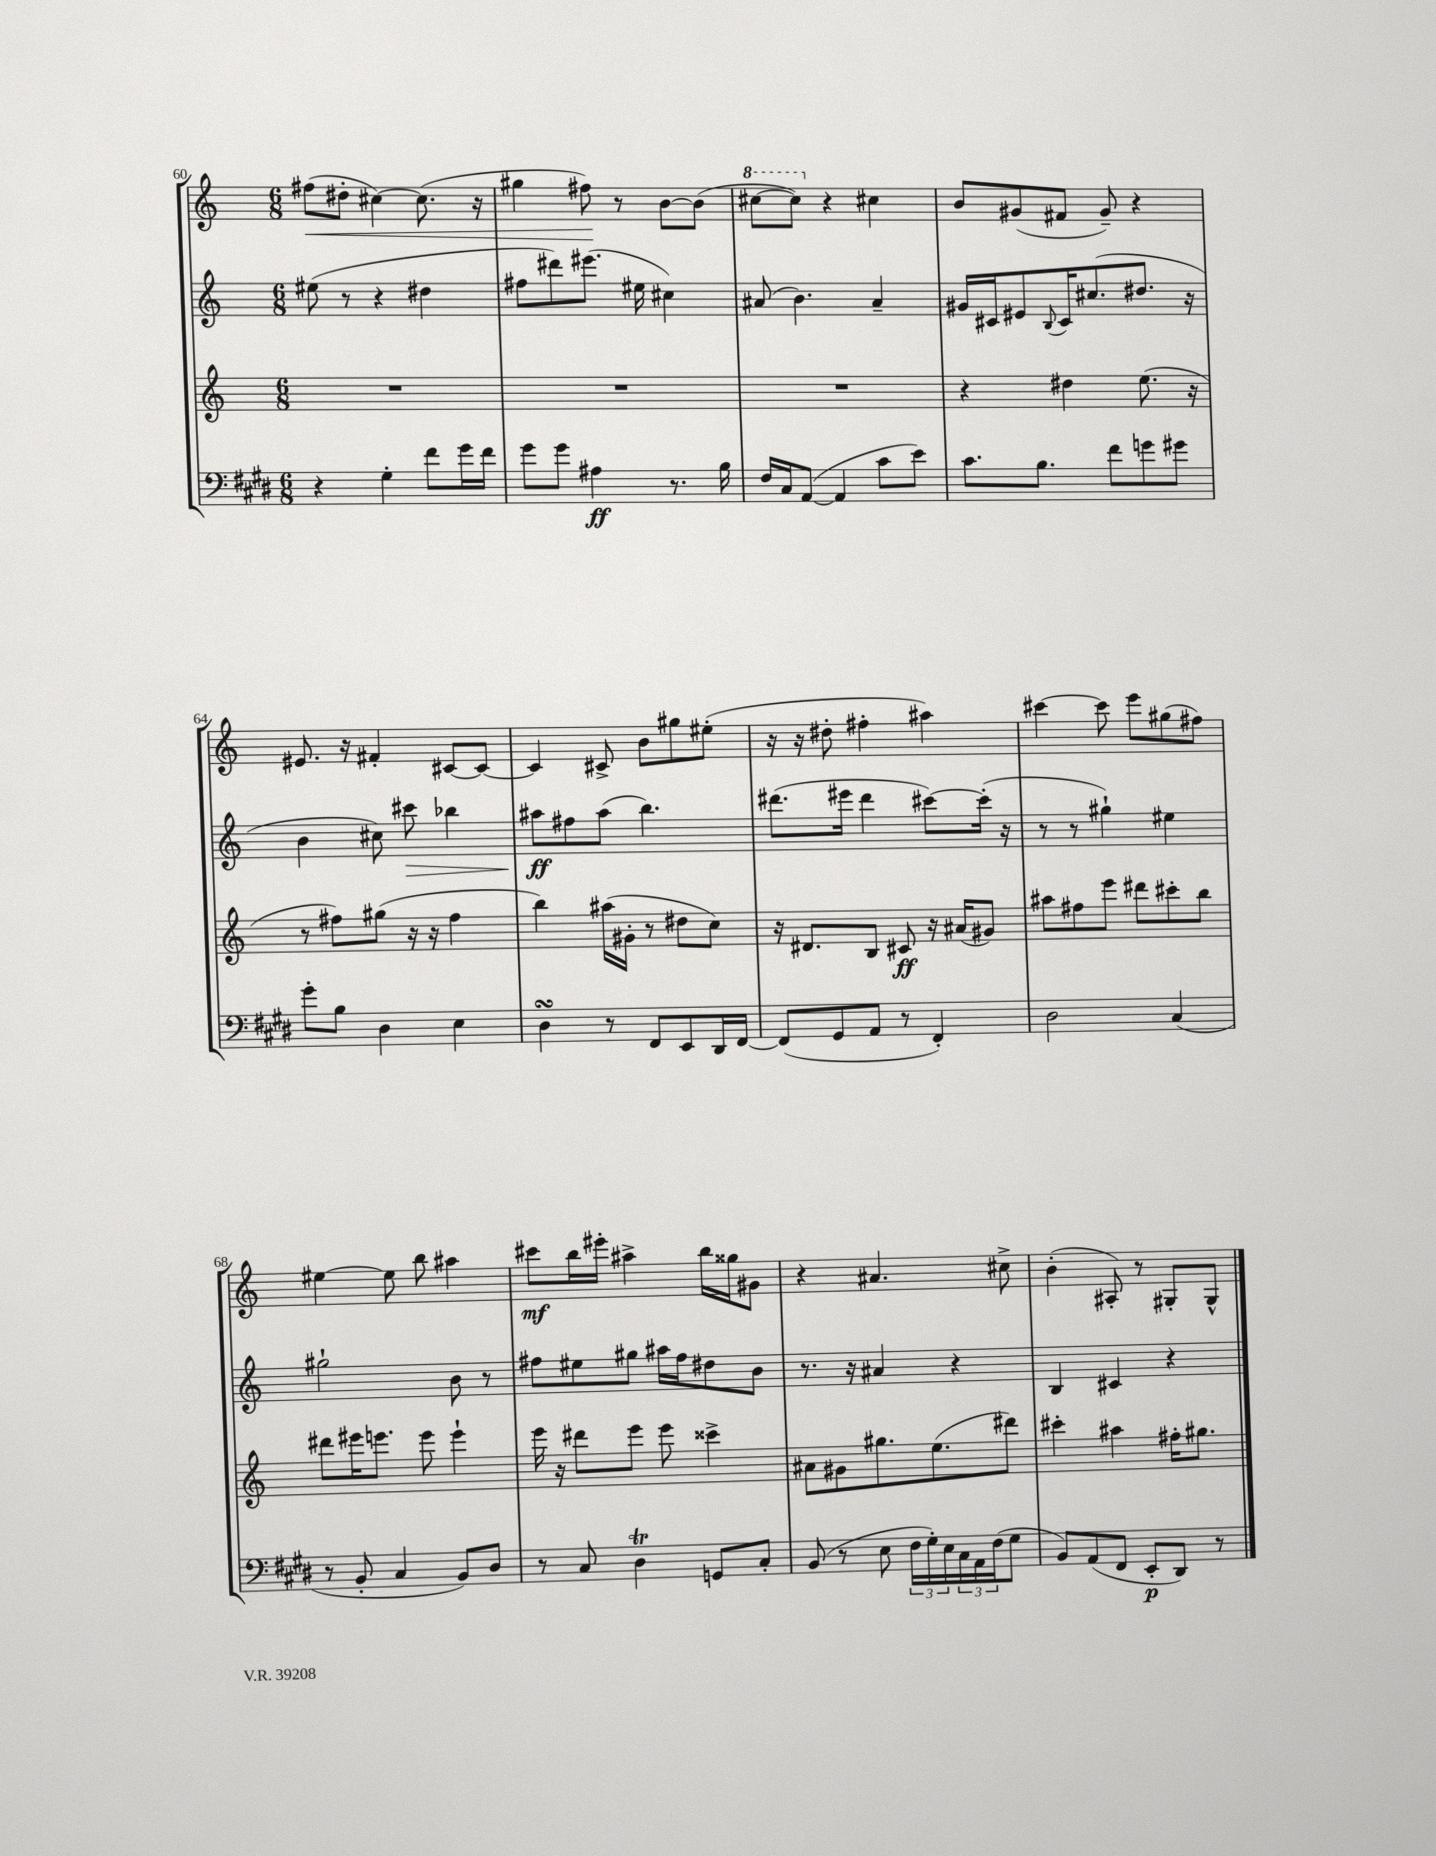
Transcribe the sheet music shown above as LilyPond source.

<<
\new StaffGroup <<
\new Staff = "s0" {
    \clef treble \key c \major \numericTimeSignature \time 6/8
    fis''8\<( dis''8-. cis''4~) cis''8.( r16 |
    gis''4 fis''8\!) r8 b'8~ b'8( |
    \ottava #1 cis'''8~ cis'''8) \ottava #0 r4 cis''4 |
    b'8 gis'8( fis'8 gis'8--) r4 |
    eis'8. r16 fis'4-. cis'8~ cis'8~ |
    cis'4 cis'8-> b'8 gis''8 eis''8-.( |
    r16 r16 dis''8-. fis''4-. ais''4) |
    cis'''4~ cis'''8 e'''8 gis''8( fis''8) |
    eis''4~ eis''8 b''8 ais''4 |
    cis'''8\mf b''16 eis'''16-. ais''4-> b''16 gisis''16 gis'8 |
    r4 ais'4. cis''8-> |
    b'4-.( ais8-.) r8 gis8-. gis8-^ \bar "|." |
}
\new Staff = "s1" {
    \clef treble \key c \major \numericTimeSignature \time 6/8
    eis''8( r8 r4 dis''4 |
    fis''8 dis'''8) eis'''8.( eis''16 cis''4) |
    ais'8( b'4.) ais'4-- |
    gis'16 cis'16 eis'8 \appoggiatura { b8 } cis'16 cis''8.( dis''8. r16 |
    b'4 cis''8) cis'''8\> bes''4 |
    ais''8\ff\! fis''8 ais''8( b''4.) |
    dis'''8.( eis'''16 dis'''4 cis'''8~) cis'''16-.( r16 |
    r8 r8 gis''4-!) eis''4 |
    gis''2-! b'8 r8 |
    fis''8 eis''8 gis''8 ais''16 fis''16 dis''8 b'8 |
    r8. r16 ais'4 r4 |
    b4 cis'4 r4 \bar "|." |
}
\new Staff = "s2" {
    \clef treble \key c \major \numericTimeSignature \time 6/8
    R2. |
    R2. |
    R2. |
    r4 dis''4 e''8.( r16 |
    r8 fis''8) gis''8( r16 r16 fis''4 |
    b''4) ais''16( gis'16-. r8 dis''8 c''8) |
    r16 dis'8. b8 cis'8\ff r16 ais'16( gis'8) |
    ais''8 fis''8 e'''8 dis'''8 cis'''8-. b''8 |
    dis'''8 eis'''16 e'''8. e'''8 e'''4-! |
    e'''16 r16 dis'''8 e'''8 e'''8 cisis'''4-> |
    ais'8 gis'8 gis''8. e''8.( dis'''8) |
    cis'''4-. ais''4 fis''16-. gis''8. \bar "|." |
}
\new Staff = "s3" {
    \clef bass \key e \major \numericTimeSignature \time 6/8
    r4 gis4-. fis'8 gis'16 fis'16 |
    gis'8 gis'8 ais4\ff r8. b16 |
    fis16 cis16 a,8~( a,4 cis'8 e'8) |
    cis'8. b8. fis'8 g'8 gis'8 |
    gis'8-. b8 dis4 e4 |
    dis4\turn r8 fis,8 e,8 dis,16 fis,16~ |
    fis,8( gis,8 a,8 r8 fis,4-.) |
    dis2 cis4( |
    r8 b,8-. cis4 b,8) dis8 |
    r8 cis8 dis4\trill g,8 cis8-. |
    b,8( r8 e8 \tuplet 3/2 { fis16 gis16-.) e16 } \tuplet 3/2 { cis16 a,16 fis16( } gis8 |
    b,8) a,8( fis,8 e,8-.\p dis,8) r8 \bar "|." |
}
>>
>>
\layout { \context { \Score currentBarNumber = #60 } }
